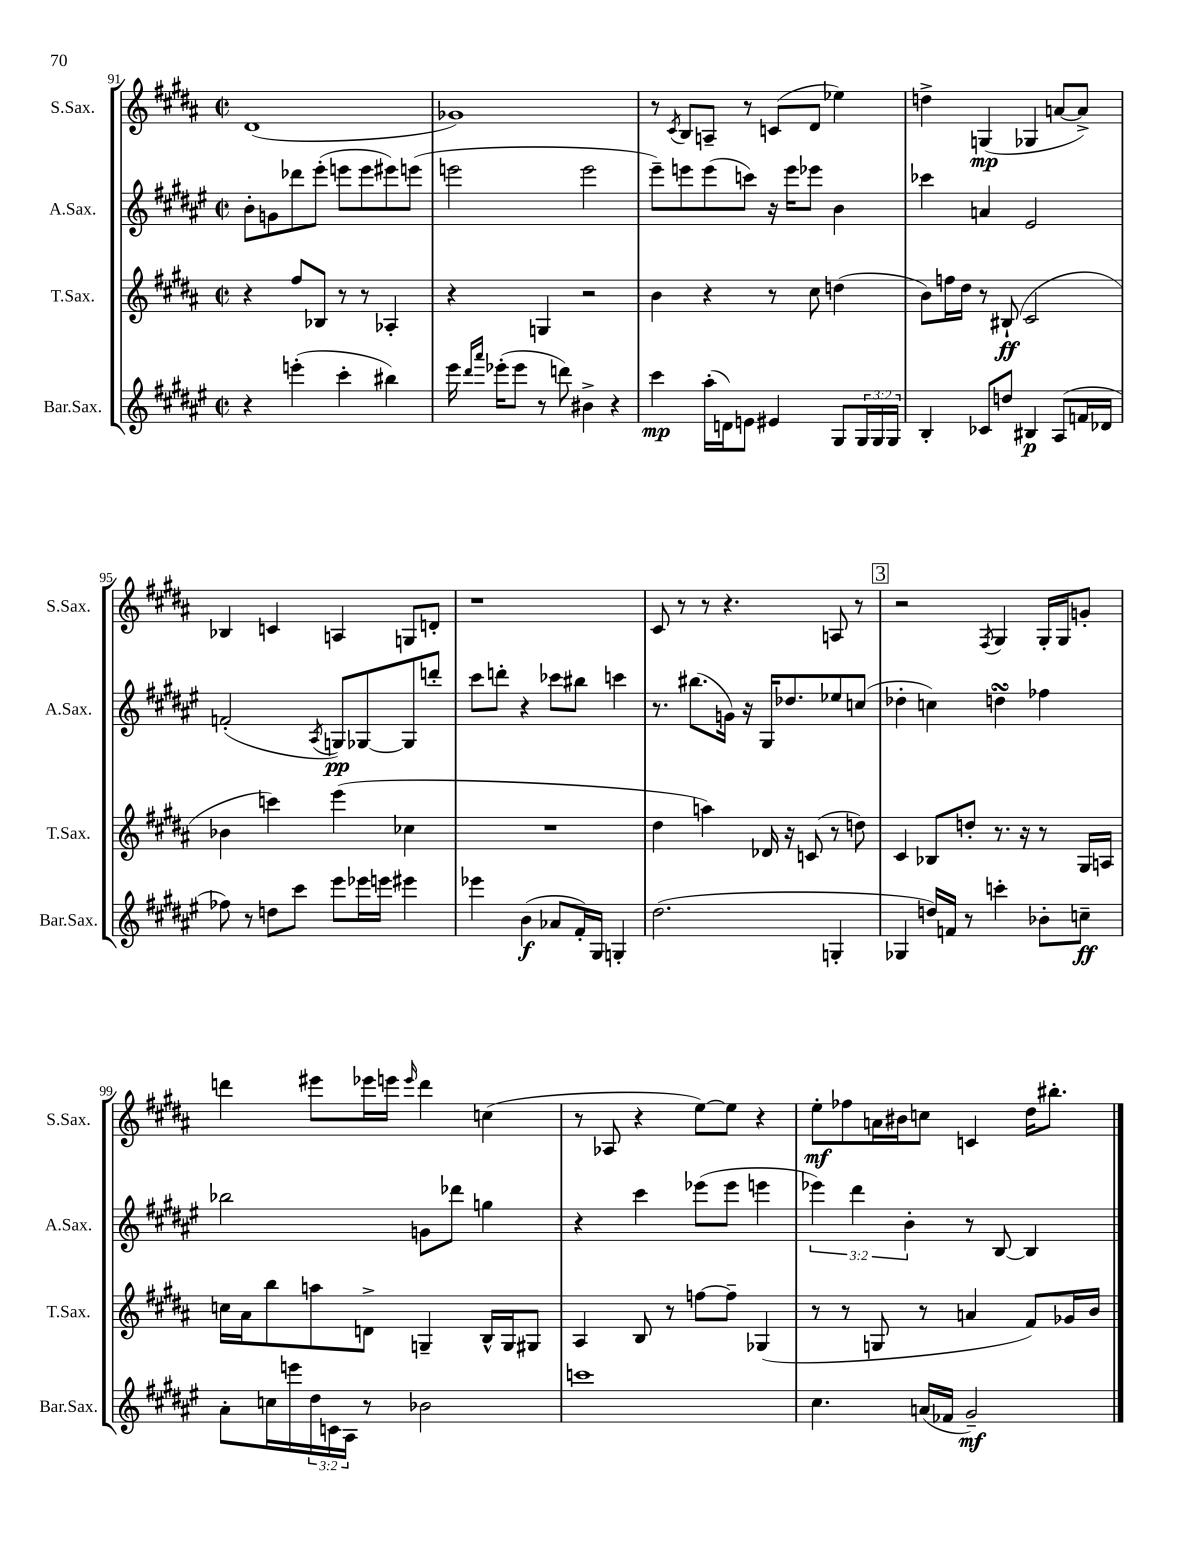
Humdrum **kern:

**kern	**dynam	**kern	**dynam	**kern	**dynam	**kern	**dynam
*part4	*part4	*part3	*part3	*part2	*part2	*part1	*part1
*staff4	*staff4	*staff3	*staff3	*staff2	*staff2	*staff1	*staff1
*I"Bar.Sax.	*	*I"T.Sax.	*	*I"A.Sax.	*	*I"S.Sax.	*
*I'Bar.Sax.	*	*I'T.Sax.	*	*I'A.Sax.	*	*I'S.Sax.	*
*clefG2	*	*clefG2	*	*clefG2	*	*clefG2	*
*k[f#c#g#d#a#e#]	*	*k[f#c#g#d#a#]	*	*k[f#c#g#d#a#e#]	*	*k[f#c#g#d#a#]	*
*M2/2	*	*M2/2	*	*M2/2	*	*M2/2	*
*met(c|)	*	*met(c|)	*	*met(c|)	*	*met(c|)	*
=91	=91	=91	=91	=91	=91	=91	=91
4r	.	4r	.	8b'\L	.	(1d#	.
.	.	.	.	8gn\	.	.	.
(4eeen'\	.	8ff#/L	.	8ddd-X\	.	.	.
.	.	8B-X/J	.	(8eee#'\J	.	.	.
4ccc#'\	.	8r	.	8eeen\L	.	.	.
.	.	8r	.	8eee\	.	.	.
4bb#X\)	.	4A-X'/	.	8eee#X\)	.	.	.
.	.	.	.	(8eeen\J	.	.	.
=92	=92	=92	=92	=92	=92	=92	=92
16eee#\	.	4r	.	2eeen\	.	1g-X)	.
16qqddd#/LL	.	.	.	.	.	.	.
16qqaaa#/JJ	.	.	.	.	.	.	.
(16eee-X'\KL	.	.	.	.	.	.	.
8eee-\J	.	.	.	.	.	.	.
8r	.	4Gn/	.	.	.	.	.
8dddn\)	.	.	.	.	.	.	.
4b#X^\	.	2r	.	2eee\	.	.	.
4r	.	.	.	.	.	.	.
=93	=93	=93	=93	=93	=93	=93	=93
4ccc#\	mp	4b\	.	8eee#~\L)	.	8r	.
.	.	.	.	.	.	8qc#/	.
.	.	.	.	8eeen\	.	8B/L	.
(16aa#'\LL	.	4r	.	(8eee\	.	8An~/J	.
16dn\J)	.	.	.	.	.	.	.
8en\J	.	.	.	8cccn\J)	.	8r	.
4e#X/	.	8r	.	16r	.	(8cn/L	.
.	.	.	.	16eee\KL	.	.	.
.	.	8cc#\	.	8eee-X\J	.	8d#/J	.
8G#/L	.	(4ddn\	.	4b\	.	4ee-X\)	.
24G#/L	.	.	.	.	.	.	.
24G#/	.	.	.	.	.	.	.
24G#/JJ	.	.	.	.	.	.	.
=94	=94	=94	=94	=94	=94	=94	=94
4B'/	.	8b\L)	.	4ccc-X\	.	4ddn^\	.
.	.	16ffn\L	.	.	.	.	.
.	.	16dd#\JJ	.	.	.	.	.
8c-X/L	.	8r	.	4an/	.	(4Gn/	mp
8ddn/J	.	(8B#X`/	ff	.	.	.	.
4B#X/	p	2c#/	.	2e#/	.	4G-X/	.
(8A#/L	.	.	.	.	.	[8an/L	.
16fn/L	.	.	.	.	.	8a^/J])	.
16d-X/JJ	.	.	.	.	.	.	.
!!LO:LB:g=z
=95	=95	=95	=95	=95	=95	=95	=95
8ff-X\)	.	4b-X\	.	(2fn'/	.	4B-X/	.
8r	.	.	.	.	.	.	.
8ddn\L	.	4cccn\)	.	.	.	4cn/	.
8ccc#\J	.	.	.	.	.	.	.
.	.	.	.	8qA#/	.	.	.
8eee#\L	.	(4eee\	.	8Gn/L)	pp	4An/	.
16eee-X\L	.	.	.	[8G-X/	.	.	.
16eeen\JJ	.	.	.	.	.	.	.
4eee#X\	.	4cc-X\	.	8G-/]	.	8Gn/L	.
.	.	.	.	8dddn'/J	.	8dn'/J	.
=96	=96	=96	=96	=96	=96	=96	=96
4eee-X\	.	1r	.	8ccc#\L	.	1r	.
.	.	.	.	8dddn'\J	.	.	.
(4b\	f	.	.	4r	.	.	.
8a-X/L	.	.	.	8ccc-X\L	.	.	.
16f#'/L)	.	.	.	8bb#X\J	.	.	.
16G#/JJ	.	.	.	.	.	.	.
4Gn'/	.	.	.	4cccn\	.	.	.
=97	=97	=97	=97	=97	=97	=97	=97
(2.dd#\	.	4dd#\	.	8.r	.	8c#/	.
.	.	.	.	.	.	8r	.
.	.	.	.	(8.bb#X\L	.	.	.
.	.	4aan\)	.	.	.	8r	.
.	.	.	.	16gn\Jk)	.	4.r	.
.	.	.	.	16r	.	.	.
.	.	16d-X/	.	16G#/KL	.	.	.
.	.	16r	.	8.dd-X/	.	.	.
.	.	(8cn/	.	.	.	.	.
4Gn'/	.	8r	.	8ee-X/	.	8An/	.
.	.	8ddn\)	.	(8ccn/J	.	8r	.
!!LO:REH:place=s1:t=3
=98	=98	=98	=98	=98	=98	=98	=98
4G-X/	.	4c#/	.	4dd-X'\	.	2r	.
16ddn/LL)	.	8B-X/L	.	4ccn\)	.	.	.
16fn/JJ	.	.	.	.	.	.	.
8r	.	8ddn'/J	.	.	.	.	.
.	.	.	.	.	.	8qF#/	.
4cccn'\	.	8.r	.	4ddnsSSs\	.	4G#/	.
.	.	16r	.	.	.	.	.
8b-X'\L	.	8r	.	4ff-X\	.	16G#'/LL	.
.	.	.	.	.	.	16G#/J	.
8ccn~\J	ff	16G#/LL	.	.	.	8gn'/J	.
.	.	16An/JJ	.	.	.	.	.
!!LO:LB:g=z
=99	=99	=99	=99	=99	=99	=99	=99
8a#'\L	.	16ccn\LL	.	2bb-X\	.	4dddn\	.
.	.	16a#\J	.	.	.	.	.
16ccn\L	.	8bb\	.	.	.	.	.
16eeen\	.	.	.	.	.	.	.
24dd#\	.	8aan\	.	.	.	8eee#X\L	.
24cn\	.	.	.	.	.	.	.
24A#\JJ	.	.	.	.	.	.	.
8r	.	8dn^\J	.	.	.	16eee-X\L	.
.	.	.	.	.	.	16eeen\JJ	.
.	.	.	.	.	.	16qqeee/	.
2b-X\	.	4Gn~/	.	8gn\L	.	4ddd\	.
.	.	.	.	8ddd-X\J	.	.	.
.	.	16B^^/LL	.	4ggn\	.	(4ccn\	.
.	.	16G/J	.	.	.	.	.
.	.	8G#X/J	.	.	.	.	.
=100	=100	=100	=100	=100	=100	=100	=100
1cccn	.	4A#/	.	4r	.	8r	.
.	.	.	.	.	.	8A-X/	.
.	.	8B/	.	4ccc#\	.	4r	.
.	.	8r	.	.	.	.	.
.	.	[8ffn\L	.	(8eee-X\L	.	[8ee\L)	.
.	.	8ff~\J]	.	8eee-\J	.	8ee\J]	.
.	.	(4G-X/	.	4eeen\	.	4r	.
=101	=101	=101	=101	=101	=101	=101	=101
4.cc#\	.	8r	.	6eee-X\)	.	8ee'\L	mf
.	.	8r	.	.	.	8ff-X\	.
.	.	.	.	6ddd#\	.	.	.
.	.	8Gn/	.	.	.	16an\L	.
.	.	.	.	.	.	16b#X\J	.
.	.	.	.	6b'\	.	.	.
(16an/LL	.	8r	.	.	.	8ccn\J	.
16f-X/JJ	.	.	.	.	.	.	.
2g#~/)	mf	4an/	.	8r	.	4cn/	.
.	.	.	.	[8B/	.	.	.
.	.	8f#/L)	.	4B/]	.	16dd#\KL	.
.	.	.	.	.	.	8.bb#X'\J	.
.	.	16g-X/L	.	.	.	.	.
.	.	16b/JJ	.	.	.	.	.
==	==	==	==	==	==	==	==
*-	*-	*-	*-	*-	*-	*-	*-
